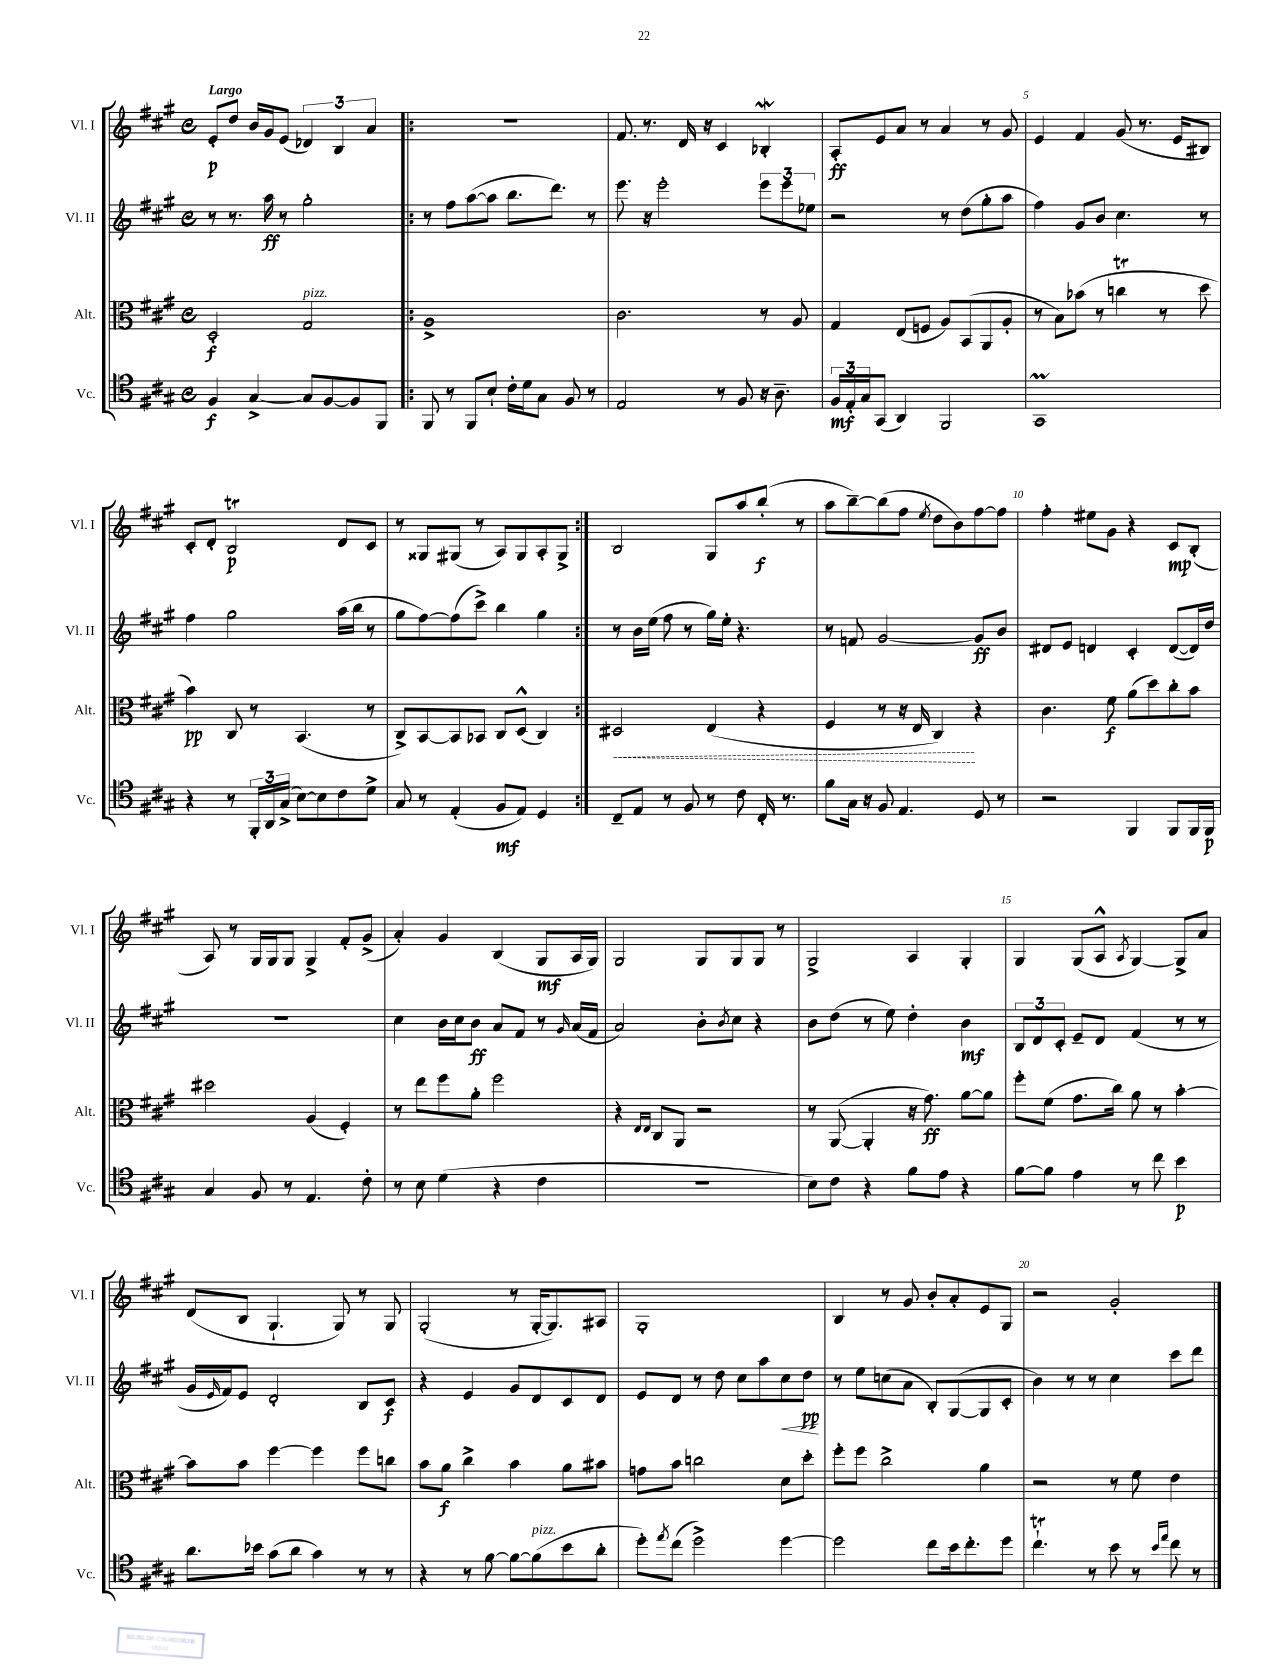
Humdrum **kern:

**kern	**kern	**kern	**kern
*staff4	*staff3	*staff2	*staff1
*clefC4	*clefC3	*clefG2	*clefG2
*k[f#c#g#]	*k[f#c#g#]	*k[f#c#g#]	*k[f#c#g#]
*M4/4	*M4/4	*M4/4	*M4/4
*met(c)	*met(c)	*met(c)	*met(c)
4F#	2D'	8r	8e'
.	.	8.r	8dd
[4G#^	.	.	16b
.	.	16aa	16g#
.	.	8r	(8e
8G#]	2G#	2gg#'	6d-)
[8F#	.	.	.
.	.	.	6B
8F#]	.	.	.
.	.	.	6a
8FF#	.	.	.
=!|:	=!|:	=!|:	=!|:
8FF#	1A^	8r	1r
8r	.	8ff#	.
8FF#	.	([8aa	.
8B`	.	8aa]	.
16c#'	.	8.bb	.
16d	.	.	.
8G#	.	.	.
.	.	8.ddd)	.
8F#	.	.	.
8r	.	8r	.
=	=	=	=
2E	2.c#	8.eee	8.f#
.	.	16r	8.r
.	.	2eee'	.
.	.	.	16d
.	.	.	16r
8r	.	.	4c#
8F#	.	.	.
16r	8r	12eee	4B-'
8.A~	.	.	.
.	.	12eee	.
.	8A	.	.
.	.	12ee-	.
=	=	=	=
24F#	4G#	2r	8A'
24E'	.	.	.
24G#	.	.	.
(8GG#	.	.	8e
4AA)	(8E	.	8a
.	8F	.	8r
2FF#	8A)	8r	4a
.	(8BB	(8dd	.
.	8AA	8gg#'	8r
.	8A'	8aa	8g#
=	=	=	=
1GG#	8r	4ff#)	4e
.	8B)	.	.
.	(8b-	8g#	4f#
.	8r	8b	.
.	4cc	4.cc#	(8g#
.	.	.	8.r
.	8r	.	.
.	.	.	16e
.	8dd	8r	8B#)
=	=	=	=
4r	4b)	4ff#	8c#'
.	.	.	8d'
8r	8C#	2gg#	2B
24FF#'	8r	.	.
24AA	.	.	.
(24G#^	.	.	.
[8B)	(4.BB	.	.
8B]	.	.	.
8c#	.	(16aa	8d
.	.	16bb	.
8d^	8r	8r	8c#
=	=	=	=
8G#	8C#^)	8gg#	8r
8r	[8BB	[8ff#)	8G##
(4E'	8BB]	(8ff#]	(8G#
.	8BB-	8ccc#^)	8r
8F#	8C#	4bb	8A)
8E)	(8D^^	.	8G#
4D	4C#)	4gg#	8A'
.	.	.	8G#^
=:|!	=:|!	=:|!	=:|!
8C#~	2D#	8r	2B
8E	.	16b	.
.	.	(16ee	.
8r	.	8ff#	.
8F#	.	8r	.
8r	(4E	16gg#)	8G#
.	.	16ee'	.
8c#	.	4.r	8aa
16C#'	4r	.	(8bb'
8.r	.	.	.
.	.	.	8r
=	=	=	=
8f#	4F#	8r	8aa
16G#	.	8f	[8bb~)
16r	.	.	.
8F#	8r	[2g#	(8bb]
4.E	16r	.	8ff#
.	16E	.	.
.	.	.	8qee
.	4C#)	.	8dd
.	.	.	8b)
8D	4r	8g#]	[8ff#
8r	.	8b	8ff#]
=	=	=	=
2r	4.c#	8d#	4ff#'
.	.	8e	.
.	.	4d	8ee#
.	8f#	.	8g#
4FF#	(8a	4c#'	4r
.	8dd)	.	.
8FF#	8cc#'	([8d	8c#
16FF#	8b	16d])	(8B'
16FF#	.	16dd	.
=	=	=	=
4G#	2dd#	1r	8A)
.	.	.	8r
8F#	.	.	16G#
.	.	.	16G#
8r	.	.	8G#
4.E	(4A	.	4G#^
.	4F#')	.	8f#'
8c#'	.	.	(8g#^
=	=	=	=
8r	8r	4cc#	4a')
8B	8ee	.	.
(4d	8ff#	16b	4g#
.	.	16cc#	.
.	8a'	8b	.
4r	2ff#	8a	(4B
.	.	8f#	.
4c#	.	8r	8G#
.	.	16qqg#	.
.	.	(16a	16A
.	.	16f#	16G#)
=	=	=	=
1r	4r	2a)	2G#
.	16qqE	.	.
.	16qqE	.	.
.	8C#	.	.
.	8AA	.	.
.	2r	8b'	8G#
.	.	8qb	.
.	.	8cc#	8G#
.	.	4r	8G#
.	.	.	8r
=	=	=	=
8B)	8r	8b	2G#^
8c#	([8AA	(8dd	.
4r	4AA']	8r	.
.	.	8ee)	.
8f#	16r	4dd'	4A
.	8.g#)	.	.
8e	.	.	.
4r	[8a	4b	4G#'
.	8a]	.	.
=	=	=	=
[8f#	8ff#'	12B	4G#
.	.	12d	.
8f#]	(8f#	.	.
.	.	12c#'	.
4e	8.g#	8e~	(8G#
.	.	8d	8A^^
.	16cc#)	.	.
.	.	.	8qA
8r	8a	(4f#	[4G#)
8cc#	8r	.	.
4b	[4b'	8r	8G#^]
.	.	8r	8a
=	=	=	=
8.a	8b]	16g#	(8d
.	.	16qqe	.
.	.	16f#)	.
.	8b	8e	8B
16b-	.	.	.
(8g#	[4ff#	2d'	4.G#`
8a	.	.	.
4g#)	4ff#]	.	.
.	.	.	8G#)
8r	8ff#	8B	8r
8r	8cc	8c#	8G#
=	=	=	=
4r	8b	4r	(2G#'
.	8a	.	.
8r	4cc#^	4e	.
[8f#	.	.	.
8f#_	4b	8g#	8r
(8f#]	.	8d	[16G#'
.	.	.	8.G#])
8b	8a	8c#	.
8a'	8b#	8d	8A#
=	=	=	=
8dd')	8g	8e	1G#'
8qee	.	.	.
(8cc#	8b	8d	.
2dd^)	2cc	8r	.
.	.	8dd	.
.	.	8cc#	.
.	.	8aa	.
[4dd	8d	8cc#	.
.	8dd'	8dd	.
=	=	=	=
2dd]	8ff#'	8r	4B
.	8ff#	8ee	.
.	2cc#^	(8cc	8r
.	.	8a	8g#
8cc#	.	8B')	8b'
16b	.	([8G#	8a'
8.cc#'	.	.	.
.	4a	8G#]	8e
8dd	.	8c#'	8G#
=	=	=	=
4.cc#`	2r	4b)	2r
.	.	8r	.
8r	.	8r	.
8b	8r	4cc#	2g#'
8r	8f#	.	.
16qqb	.	.	.
16qqee	.	.	.
8cc#	4e	8ccc#	.
8r	.	8ddd	.
==	==	==	==
*-	*-	*-	*-
